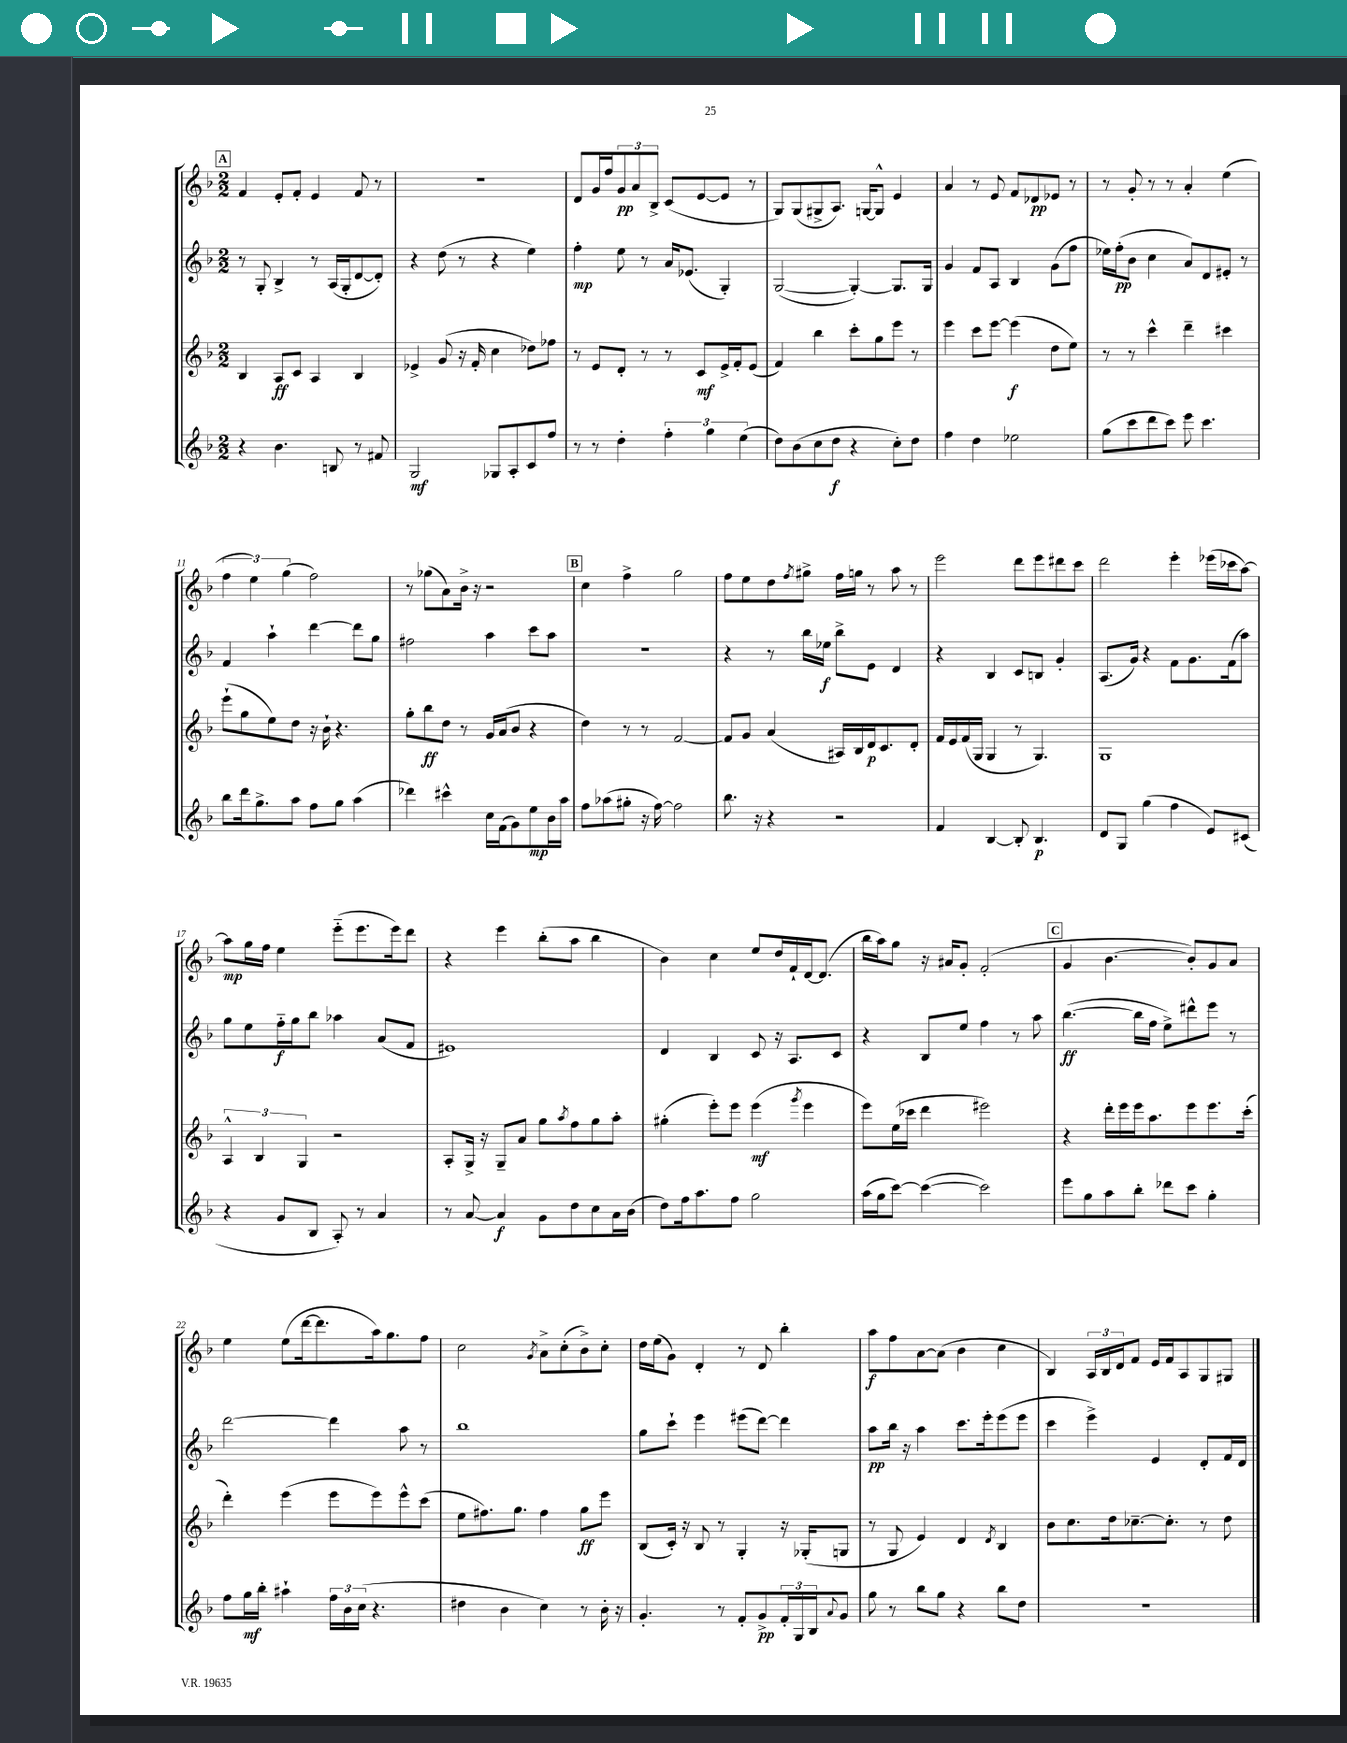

**kern	**kern	**kern	**kern
*staff4	*staff3	*staff2	*staff1
*clefG2	*clefG2	*clefG2	*clefG2
*k[b-]	*k[b-]	*k[b-]	*k[b-]
*M2/2	*M2/2	*M2/2	*M2/2
4r	4B-	8r	4f
.	.	8G'	.
4.b-	8A	4B-^	8e'
.	8c	.	8f'
.	4A	8r	4e
8B	.	(16A	.
.	.	16G'	.
8r	4B-	[8d	8f
8f#	.	8d'])	8r
=	=	=	=
2G	4e-^	4r	1r
.	(8g	(8dd	.
.	16r	8r	.
.	16f'	.	.
8G-	4cc	4r	.
8A'	.	.	.
8c	8dd-)	4ee)	.
8ff	8ff-	.	.
=	=	=	=
8r	8r	4ff'	8d
8r	8e	.	16g
.	.	.	16ff
4dd'	8d'	8ee	12g
.	.	.	12a
.	8r	8r	.
.	.	.	12B-^
6ff'	8r	16a	(8c
.	.	(8.e-	.
.	8c	.	[8e
6gg	.	.	.
.	16e^	4G')	8e]
.	16f'	.	.
(6ee	.	.	.
.	(8e	.	8r
=	=	=	=
8dd)	4f)	([2G	8G)
(8b-	.	.	(8G
8cc	4bb-	.	8G#^
8dd	.	.	8.A)
4r	8ccc'	4G'_)	.
.	.	.	[16G
.	8gg	.	8G^^]
8cc')	8eee	8.G]	4e
8dd	8r	.	.
.	.	16G	.
=	=	=	=
4ff	4eee	4g	4a
4dd	8ccc	8f	8r
.	[8eee	8A	8e
2ee-	(4eee]	4B-	8f
.	.	.	8d-
.	8dd	(8g	8e-
.	8ee)	8ff	8r
=	=	=	=
(8gg	8r	16ee-)	8r
.	.	(16ff'	.
8ccc	8r	8b-	8g'
8ddd	4ccc^^	4cc	8r
8ccc)	.	.	8r
8eee	4ddd~	8a)	4a'
4.ccc	.	8d	.
.	4ccc#	8e#'	(4ee
.	.	8r	.
=	=	=	=
8bb-	(8eee`	4f	6ff
16ddd	8gg	.	.
.	.	.	6ee)
8.gg^	.	.	.
.	8ee)	4aa`	.
.	.	.	(6gg
8aa	8dd	.	.
8ff	16r	[4ddd	2ff)
.	16b-`	.	.
8gg	4.r	.	.
(4aa	.	8ddd]	.
.	.	8gg	.
=	=	=	=
4ddd-)	8gg'	2ff#	8r
.	8bb-	.	(8gg-
4ccc#^^	8dd	.	8a)
.	8r	.	16b-^
.	.	.	16r
16cc	16g	4aa	2r
(16f	(16a	.	.
8g)	8b-	.	.
8ee	4r	8ccc	.
16b-	.	8aa	.
16aa	.	.	.
=	=	=	=
8ff	4dd)	1r	4cc
(8aa-	.	.	.
8gg#'	8r	.	4ff^
16r	8r	.	.
[16ff)	.	.	.
2ff]	[2f	.	2gg
=	=	=	=
8.bb-	8f]	4r	8ff
.	8g	.	8ee
16r	.	.	.
4r	(4a	8r	8dd
.	.	.	8qff
.	.	16bb-	8gg#^
.	.	16ee-	.
2r	16A#)	8bb-^	16ff
.	16B-	.	16gg
.	16d	8e	8r
.	8.c	.	.
.	.	4d	8aa
.	8d'	.	8r
=	=	=	=
4f	16f	4r	2eee
.	16e	.	.
.	(16f	.	.
.	16G	.	.
[4B-	4G	4B-	.
8B-']	8r	8c	8ddd
4.B-	4.G)	8B	8eee
.	.	4g'	8ddd#
.	.	.	8ccc
=	=	=	=
8d	1G	(8.A	2ddd
8G	.	.	.
.	.	16g)	.
(4gg	.	4r	.
4ff	.	8f	4eee'
.	.	8.g	.
8e)	.	.	(16eee-
.	.	(16f	16ccc-
(8c#	.	8aa)	[8aa)
=	=	=	=
4r	6A^^	8gg	8aa]
.	.	8ee	16gg
.	6B-	.	.
.	.	.	16ff
8g	.	16ff'~	4ee
.	.	16gg	.
.	6G	.	.
8B-	.	8bb-	.
8A')	2r	4aa-	(8eee'~
8r	.	.	8.eee
4a	.	(8a	.
.	.	.	16eee)
.	.	8f	8ddd
=	=	=	=
8r	8A'	1e#)	4r
[8a	16G^	.	.
.	16r	.	.
4a]	8G~	.	4eee
.	8a	.	.
8g	8gg	.	(8bb-'
.	8qaa	.	.
8dd	8ff	.	8aa
8cc	8gg	.	4bb-
16a	8aa'	.	.
(16b-	.	.	.
=	=	=	=
8dd)	(4gg#'	4d	4b-)
16ff	.	.	.
8.aa	.	.	.
.	8eee')	4B-	4cc
8ff	8eee	.	.
2gg	(4eee	8c	8ee
.	.	16r	16dd
.	.	8.A	16f`
.	8qggg	.	.
.	4eee	.	[16d
.	.	.	(8.d]
.	.	8c	.
=	=	=	=
(16aa	8eee)	4r	16bb-
16gg	.	.	16aa)
[8ccc)	(16ee	.	8gg
.	16ccc-	.	.
(4ccc_	4ddd	8B-	16r
.	.	.	16a#
.	.	8ee	8g'
2ccc])	2eee#)	4ff	(2f'
.	.	8r	.
.	.	8aa	.
=	=	=	=
8eee	4r	([4.bb-	4g
8gg	.	.	.
8aa	16ddd'	.	[4.b-
.	16eee	.	.
8bb-'	16eee	16bb-]	.
.	8.aa	16ff	.
8ddd-	.	8ee^)	.
8ccc	8eee	8ddd#^^	8b-'])
4gg'	8.eee	8eee	8g
.	.	8r	8a
.	(16ccc'	.	.
=	=	=	=
8ff	4ddd')	[2ddd	4ee
16gg	.	.	.
16bb-'	.	.	.
4aa#`	(4eee	.	(8ee
.	.	.	[16ddd
.	.	.	8.ddd]
24ff	8eee	4ddd]	.
24b-	.	.	.
(24cc	.	.	.
4.r	8eee)	.	16aa)
.	.	.	8.gg
.	8eee^^	8aa	.
.	(8ccc	8r	8ff
=	=	=	=
4dd#	8ee	1bb-	2cc
.	8.ff#)	.	.
4b-	.	.	.
.	8.gg	.	.
.	.	.	8qg
4cc)	4ff#	.	8a^
.	.	.	(8cc'
8r	8gg	.	8b-^)
16b-'	8eee	.	8cc'
16r	.	.	.
=	=	=	=
4.g'	(8B-	8gg	16dd
.	.	.	(16ee
.	16c')	8ccc`	8g)
.	16r	.	.
.	8B-	4eee	4d'
8r	8r	.	.
8f'	4G'	(8eee#	8r
8g^	.	[8ddd)	8d
24f'	16r	4ddd]	4bb-'
24G	.	.	.
.	(16G-'	.	.
24B-	.	.	.
8qqa	.	.	.
8g	8G	.	.
=	=	=	=
8gg	8r	8aa	8aa
8r	8G	16bb-	8ff
.	.	16r	.
8bb-	4e)	4aa	[8a
8gg	.	.	(8a]
4r	4d	8.ccc	4b-
.	.	16eee'	.
.	8qd	.	.
8bb-	4B-	(8eee	4cc
8dd	.	8eee	.
=	=	=	=
1r	8b-	4ccc	4B-)
.	8.cc	.	.
.	.	4eee^)	24A
.	.	.	24B-
.	16dd	.	.
.	.	.	24d
.	[8.cc-~	.	8f
.	.	4e	16e
.	8.cc-']	.	16f
.	.	.	8A
.	8r	8d'	8G
.	8dd	16f	8G#
.	.	16d	.
==	==	==	==
*-	*-	*-	*-
